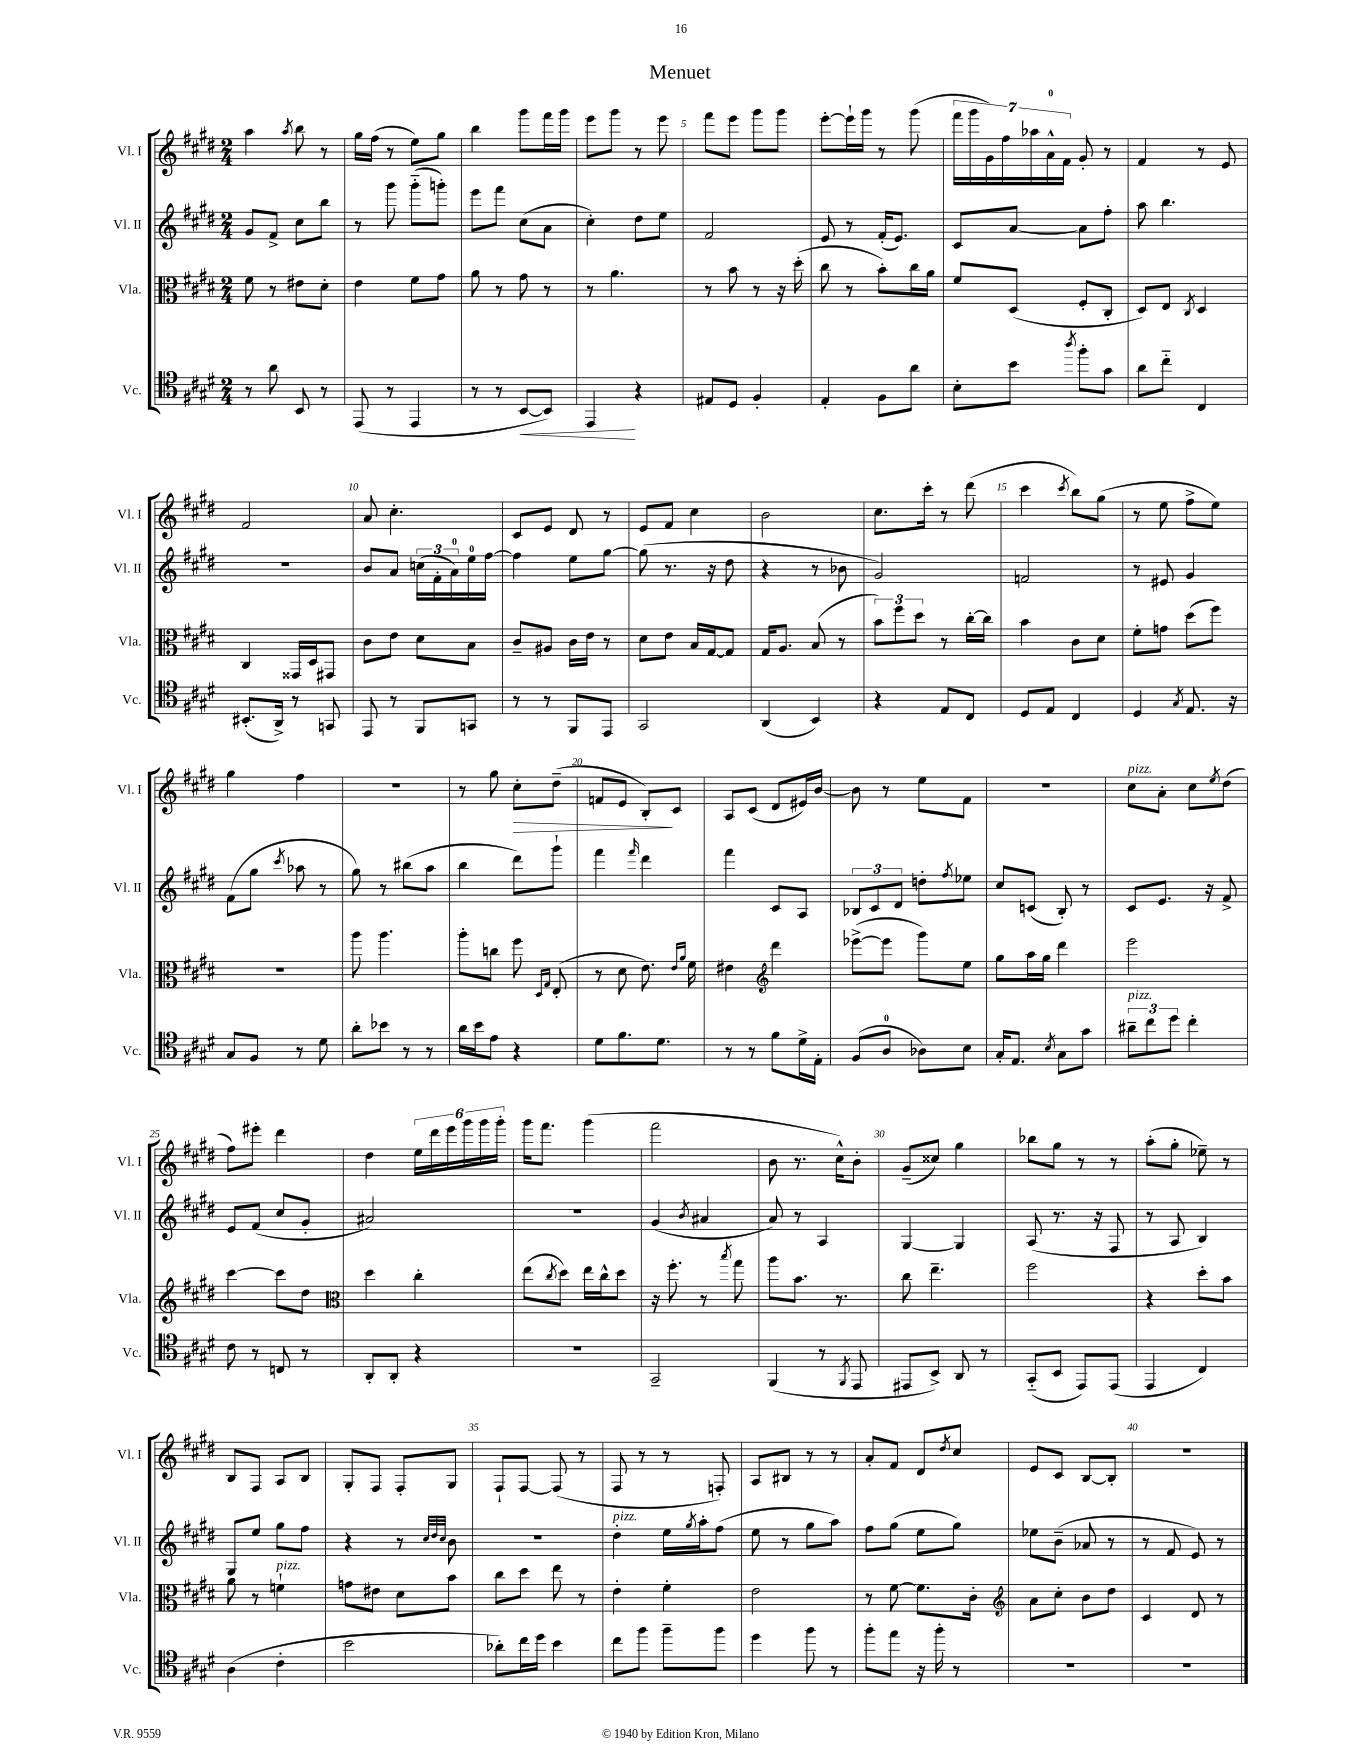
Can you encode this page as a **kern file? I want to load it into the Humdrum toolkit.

**kern	**dynam	**kern	**kern	**kern	**dynam
*part4	*part4	*part3	*part2	*part1	*part1
*staff4	*staff4	*staff3	*staff2	*staff1	*staff1
*I"Vc.	*	*I"Vla.	*I"Vl. II	*I"Vl. I	*
*I'Vc.	*	*I'Vla.	*I'Vl. II	*I'Vl. I	*
*clefC4	*	*clefC3	*clefG2	*clefG2	*
*k[f#c#g#d#]	*	*k[f#c#g#d#]	*k[f#c#g#d#]	*k[f#c#g#d#]	*
*M2/4	*	*M2/4	*M2/4	*M2/4	*
=1	=1	=1	=1	=1	=1
8r	.	8f#\	8g#/L	4aa\	.
8a\	.	8r	8f#^/J	.	.
.	.	.	.	8qaa/	.
8BB/	.	8e#X\L	8cc#\L	8bb\	.
8r	.	8d#'\J	8bb\J	8r	.
=2	=2	=2	=2	=2	=2
(8EE/	.	4e\	8r	16gg#\LL	.
.	.	.	.	(16ff#\JJ	.
8r	.	.	8ggg#\	8r	.
4EE/	.	8f#\L	(8ggg#\L	8ee\L)	.
.	.	8g#\J	8gggn'\J)	8gg#\J	.
=3	=3	=3	=3	=3	=3
8r	.	8a\	8eee\L	4bb\	.
8r	.	8r	8fff#\J	.	.
!	!LO:HP:b	!	!	!	!
[8BB/L	<	8g#\	(8cc#\L	8ggg#\L	.
8BB/J])	.	8r	8a\J	16fff#\L	.
.	.	.	.	16ggg#\JJ	.
=4	=4	=4	=4	=4	=4
4EE/	.	8r	4cc#'\)	8eee\L	.
.	.	4.a\	.	8ggg#\J	.
4r	[	.	8dd#\L	8r	.
.	.	.	8ee\J	8eee\	.
=5	=5	=5	=5	=5	=5
8E#X/L	.	8r	2f#/	8fff#\L	.
8D#/J	.	8b\	.	8eee\J	.
4F#'/	.	8r	.	8ggg#\L	.
.	.	16r	.	8ggg#\J	.
.	.	(16dd#'\	.	.	.
=6	=6	=6	=6	=6	=6
4E'/	.	8cc#\	8e/	[8eee'\L	.
.	.	8r	8r	16eee`\L]	.
.	.	.	.	16ggg#\JJ	.
8F#\L	.	8b'\L)	(16f#'/KL	8r	.
.	.	.	8.e/J)	.	.
8a\J	.	16cc#\L	.	(8ggg#\	.
.	.	16a\JJ	.	.	.
=7	=7	=7	=7	=7	=7
8B'\L	.	8f#/L	8c#/L	28fff#\LL	.
.	.	.	.	28ggg#\	.
.	.	.	.	28g#\)	.
.	.	.	.	28ff#\	.
8b\J	.	(8D#/J	[8a/J	.	.
.	.	.	.	28aa-X\	.
.	.	.	.	28a^^\	.
.	.	.	.	28f#\JJ	.
8qaa/	.	.	.	.	.
8ff#'\L	.	8F#'/L	8a\L]	8g#'/	.
8g#\J	.	8C#'/J	8ff#'\J	8r	.
=8	=8	=8	=8	=8	=8
8a\L	.	8D#/L)	8aa\	4f#/	.
8cc#\J	.	8E/J	4.bb\	.	.
.	.	8qC#/	.	.	.
4C#/	.	4D#/	.	8r	.
.	.	.	.	8e/	.
!!LO:LB:g=z
=9	=9	=9	=9	=9	=9
(8.BB#X'/L	.	4C#/	2r	2f#/	.
16AA^/Jk)	.	.	.	.	.
8r	.	16GG##X/LL	.	.	.
.	.	16D#/J	.	.	.
8GGn/	.	8GG#X/J	.	.	.
=10	=10	=10	=10	=10	=10
8EE/	.	8c#\L	8b/L	8a/	.
8r	.	8e\J	8a/J	4.cc#'\	.
8FF#/L	.	8d#\L	(24ccn\LL	.	.
.	.	.	24f#'\	.	.
.	.	.	24a\)	.	.
8GGn/J	.	8B\J	16ee\	.	.
.	.	.	[16ff#\JJ	.	.
=11	=11	=11	=11	=11	=11
8r	.	8c#~/L	4ff#\]	8c#/L	.
8r	.	8A#X/J	.	8e/J	.
8FF#/L	.	16c#\LL	8ee\L	8d#/	.
.	.	16e\JJ	.	.	.
8EE/J	.	8r	[8gg#\J	8r	.
=12	=12	=12	=12	=12	=12
2GG#/	.	8d#\L	(8gg#\]	8e/L	.
.	.	8e\J	8.r	8f#/J	.
.	.	16B/LL	.	4cc#\	.
.	.	[16G#/J	16r	.	.
.	.	8G#/J]	8dd#\	.	.
=13	=13	=13	=13	=13	=13
(4AA/	.	16G#/KL	4r	2b\	.
.	.	8.A/J	.	.	.
4BB/)	.	(8B/	8r	.	.
.	.	8r	8b-X\	.	.
=14	=14	=14	=14	=14	=14
4r	.	12b\L)	2g#/)	8.cc#\L	.
.	.	12ff#\	.	.	.
.	.	12dd#\J	.	.	.
.	.	.	.	16ccc#'\Jk	.
8E/L	.	8r	.	8r	.
8C#/J	.	[16cc#'\LL	.	(8ddd#\	.
.	.	16cc#\JJ]	.	.	.
=15	=15	=15	=15	=15	=15
8D#/L	.	4b\	2fn/	4ccc#\	.
8E/J	.	.	.	.	.
.	.	.	.	8qccc#/	.
4C#/	.	8c#\L	.	8bb\L)	.
.	.	8d#\J	.	(8gg#\J	.
=16	=16	=16	=16	=16	=16
4D#/	.	8f#'\L	8r	8r	.
.	.	8gn\J	8e#X/	8ee\	.
8qG#/	.	.	.	.	.
8.E/	.	(8dd#\L	4g#/	8ff#^\L	.
.	.	8ff#\J)	.	8ee\J)	.
16r	.	.	.	.	.
!!LO:LB:g=z
=17	=17	=17	=17	=17	=17
8G#/L	.	2r	(8f#\L	4gg#\	.
8F#/J	.	.	8gg#\J	.	.
.	.	.	8qccc#/	.	.
8r	.	.	8aa-X\	4ff#\	.
8d#\	.	.	8r	.	.
=18	=18	=18	=18	=18	=18
8a'\L	.	8aa\	8gg#\)	2r	.
8b-X\J	.	4.aa\	8r	.	.
8r	.	.	(8bb#X\L	.	.
8r	.	.	8aa\J	.	.
=19	=19	=19	=19	=19	=19
16a\LL	.	8aa'\L	4bb\	8r	.
16b\J	.	.	.	.	.
8e\J	.	8ccn\J	.	8gg#\	.
!	!	!	!	!	!LO:HP:b
4r	.	8ff#\	8ddd#\L)	8cc#'\L	>
.	.	16qqD#/LL	.	.	.
.	.	16qqG#/JJ	.	.	.
.	.	(8E'/	8ggg#`\J	(8dd#~\J	.
=20	=20	=20	=20	=20	=20
8d#\L	.	8r	4fff#\	8fn/L	.
8.f#\	.	8d#\	.	8e/J	.
.	.	.	16qqfff#/	.	.
.	.	8.e\)	4ddd#\	8B'/L)	.
8.d#\J	.	.	.	.	.
.	.	.	.	8c#/J	]
.	.	16qqe/LL	.	.	.
.	.	16qqa/JJ	.	.	.
.	.	16f#\	.	.	.
=21	=21	=21	=21	=21	=21
8r	.	4e#X\	4fff#\	8A/L	.
8r	.	.	.	(8c#/J	.
*	*	*clefG2	*	*	*
8f#\L	.	4ddd#\	8c#/L	8d#/L	.
16d#^\L	.	.	8A/J	16e#X/L)	.
16E'\JJ	.	.	.	[16b/JJ	.
=22	=22	=22	=22	=22	=22
(8F#/L	.	([8eee-X^\L	12B-X/L	8b\]	.
.	.	.	12c#/	.	.
8A/J	.	8eee-\J]	.	8r	.
.	.	.	12d#/J	.	.
8A-X\L)	.	8ggg#\L)	8ddn'\L	8ee\L	.
.	.	.	8qff#/	.	.
8B\J	.	8ee\J	8ee-X\J	8f#\J	.
=23	=23	=23	=23	=23	=23
16G#'/KL	.	8gg#\L	8cc#/L	2r	.
8.E/J	.	.	.	.	.
.	.	16aa\L	(8cn/J	.	.
.	.	16gg#\JJ	.	.	.
8qB/	.	.	.	.	.
8G#\L	.	4ddd#\	8B'/)	.	.
8g#\J	.	.	8r	.	.
=24	=24	=24	=24	=24	=24
!	!	!	!	!LO:TX:a:i:t=pizz.	!
!LO:TX:a:i:t=pizz.	!	!	!	!	!
12a#X~\L	.	2eee\	8c#/L	8cc#\L	.
12cc#\	.	.	.	.	.
.	.	.	8.e/J	8a'\J	.
12dd#\J	.	.	.	.	.
4cc#'\	.	.	.	8cc#\L	.
.	.	.	16r	.	.
.	.	.	.	8qee/	.
.	.	.	8f#^/	(8dd#\J	.
!!LO:LB:g=z
=25	=25	=25	=25	=25	=25
8c#\	.	[4ccc#\	8e/L	8ff#\L)	.
8r	.	.	(8f#/J	8eee#X'\J	.
8Cn/	.	8ccc#\L]	8cc#/L	4ddd#\	.
8r	.	8dd#\J	8g#'/J	.	.
=26	=26	=26	=26	=26	=26
*	*	*clefC3	*	*	*
8AA'/L	.	4dd#\	2a#X/)	4dd#\	.
8AA'/J	.	.	.	.	.
4r	.	4cc#'\	.	24ee\LL	.
.	.	.	.	24ddd#\	.
.	.	.	.	24eee\	.
.	.	.	.	24ggg#\	.
.	.	.	.	24ggg#\	.
.	.	.	.	24ggg#'\JJ	.
=27	=27	=27	=27	=27	=27
2r	.	(8ee\L	2r	16ggg#\KL	.
.	.	.	.	8.fff#\J	.
.	.	8qcc#/	.	.	.
.	.	8dd#\J)	.	.	.
.	.	16ee\LL	.	(4ggg#\	.
.	.	16cc#^^\J	.	.	.
.	.	8dd#\J	.	.	.
=28	=28	=28	=28	=28	=28
2GG#~/	.	16r	(4g#/	2fff#\	.
.	.	8.ff#'\	.	.	.
.	.	.	8qb/	.	.
.	.	8r	4a#X/	.	.
.	.	8qbb/	.	.	.
.	.	8gg#\	.	.	.
=29	=29	=29	=29	=29	=29
(4FF#/	.	8aa\L	8a/)	8b\	.
.	.	8.b\J	8r	8.r	.
8r	.	.	4A/	.	.
.	.	8.r	.	16cc#^^\KL)	.
8qFF#/	.	.	.	.	.
8EE/	.	.	.	8b'\J	.
=30	=30	=30	=30	=30	=30
8EE#X/L	.	8cc#\	[4G#/	(8g#~/L	.
8BB^/J)	.	4.ee~\	.	8cc##X/J)	.
8AA/	.	.	4G#/]	4gg#\	.
8r	.	.	.	.	.
=31	=31	=31	=31	=31	=31
(8GG#/L	.	2ff#\	(8A/	8bb-X\L	.
8BB/J	.	.	8.r	8gg#\J	.
8EE/L)	.	.	.	8r	.
.	.	.	16r	.	.
(8EE/J	.	.	8F#/	8r	.
=32	=32	=32	=32	=32	=32
4EE/	.	4r	8r	(8aa'\L	.
.	.	.	8A/	8gg#'\J	.
4C#/)	.	8dd#'\L	4B/)	8ee-X~\)	.
.	.	8b\J	.	8r	.
!!LO:LB:g=z
=33	=33	=33	=33	=33	=33
(4A\	.	8a\	8G#/L	8B/L	.
.	.	8r	8ee/J	8F#/J	.
!	!	!LO:TX:a:i:t=pizz.	!	!	!
4c#'\	.	4fn`\	8gg#\L	8A/L	.
.	.	.	8ff#\J	8B/J	.
=34	=34	=34	=34	=34	=34
2b\	.	8gn\L	4r	8G#'/L	.
.	.	8e#X\J	.	8F#/J	.
.	.	8d#\L	8r	8F#'/L	.
.	.	.	32qqcc#/LLL	.	.
.	.	.	32qqdd#/	.	.
.	.	.	32qqcc#/JJJ	.	.
.	.	8b\J	8b\	8G#/J	.
=35	=35	=35	=35	=35	=35
8a-X'\L)	.	8cc#\L	2r	8F#`/L	.
16cc#\L	.	8dd#\J	.	[8F#/J	.
16dd#\JJ	.	.	.	.	.
4b\	.	8ee\	.	(8F#/]	.
.	.	8r	.	8r	.
=36	=36	=36	=36	=36	=36
!	!	!	!LO:TX:a:i:t=pizz.	!	!
8cc#\L	.	4e'\	4dd#'\	8F#/	.
8ff#\J	.	.	.	8r	.
8ff#~\L	.	4f#'\	16ee\LL	8r	.
.	.	.	8qgg#/	.	.
.	.	.	16aa'\J	.	.
8ff#\J	.	.	(8ff#\J	8Fn'/)	.
=37	=37	=37	=37	=37	=37
4dd#\	.	2e\	8ee\	8A/L	.
.	.	.	8r	8B#X/J	.
8ff#\	.	.	8gg#\L	8r	.
8r	.	.	8aa\J)	8r	.
=38	=38	=38	=38	=38	=38
8ff#'\L	.	8r	8ff#\L	8a'/L	.
8ee\J	.	[8f#\	(8gg#\J	8f#/J	.
16r	.	8.f#\L]	8ee\L	8d#/L	.
16ff#'\	.	.	.	.	.
.	.	.	.	8qdd#/	.
8r	.	.	8gg#\J)	8cc#/J	.
.	.	16c#'\Jk	.	.	.
=39	=39	=39	=39	=39	=39
*	*	*clefG2	*	*	*
2r	.	8a\L	8ee-X\L	8e/L	.
.	.	8cc#'\J	(8b~\J	8c#/J	.
.	.	8b\L	8a-X/	[8B/L	.
.	.	8dd#\J	8r	8B'/J]	.
=40	=40	=40	=40	=40	=40
2r	.	4c#/	8r	2r	.
.	.	.	8f#/	.	.
.	.	8d#/	8e/)	.	.
.	.	8r	8r	.	.
==	==	==	==	==	==
*-	*-	*-	*-	*-	*-
